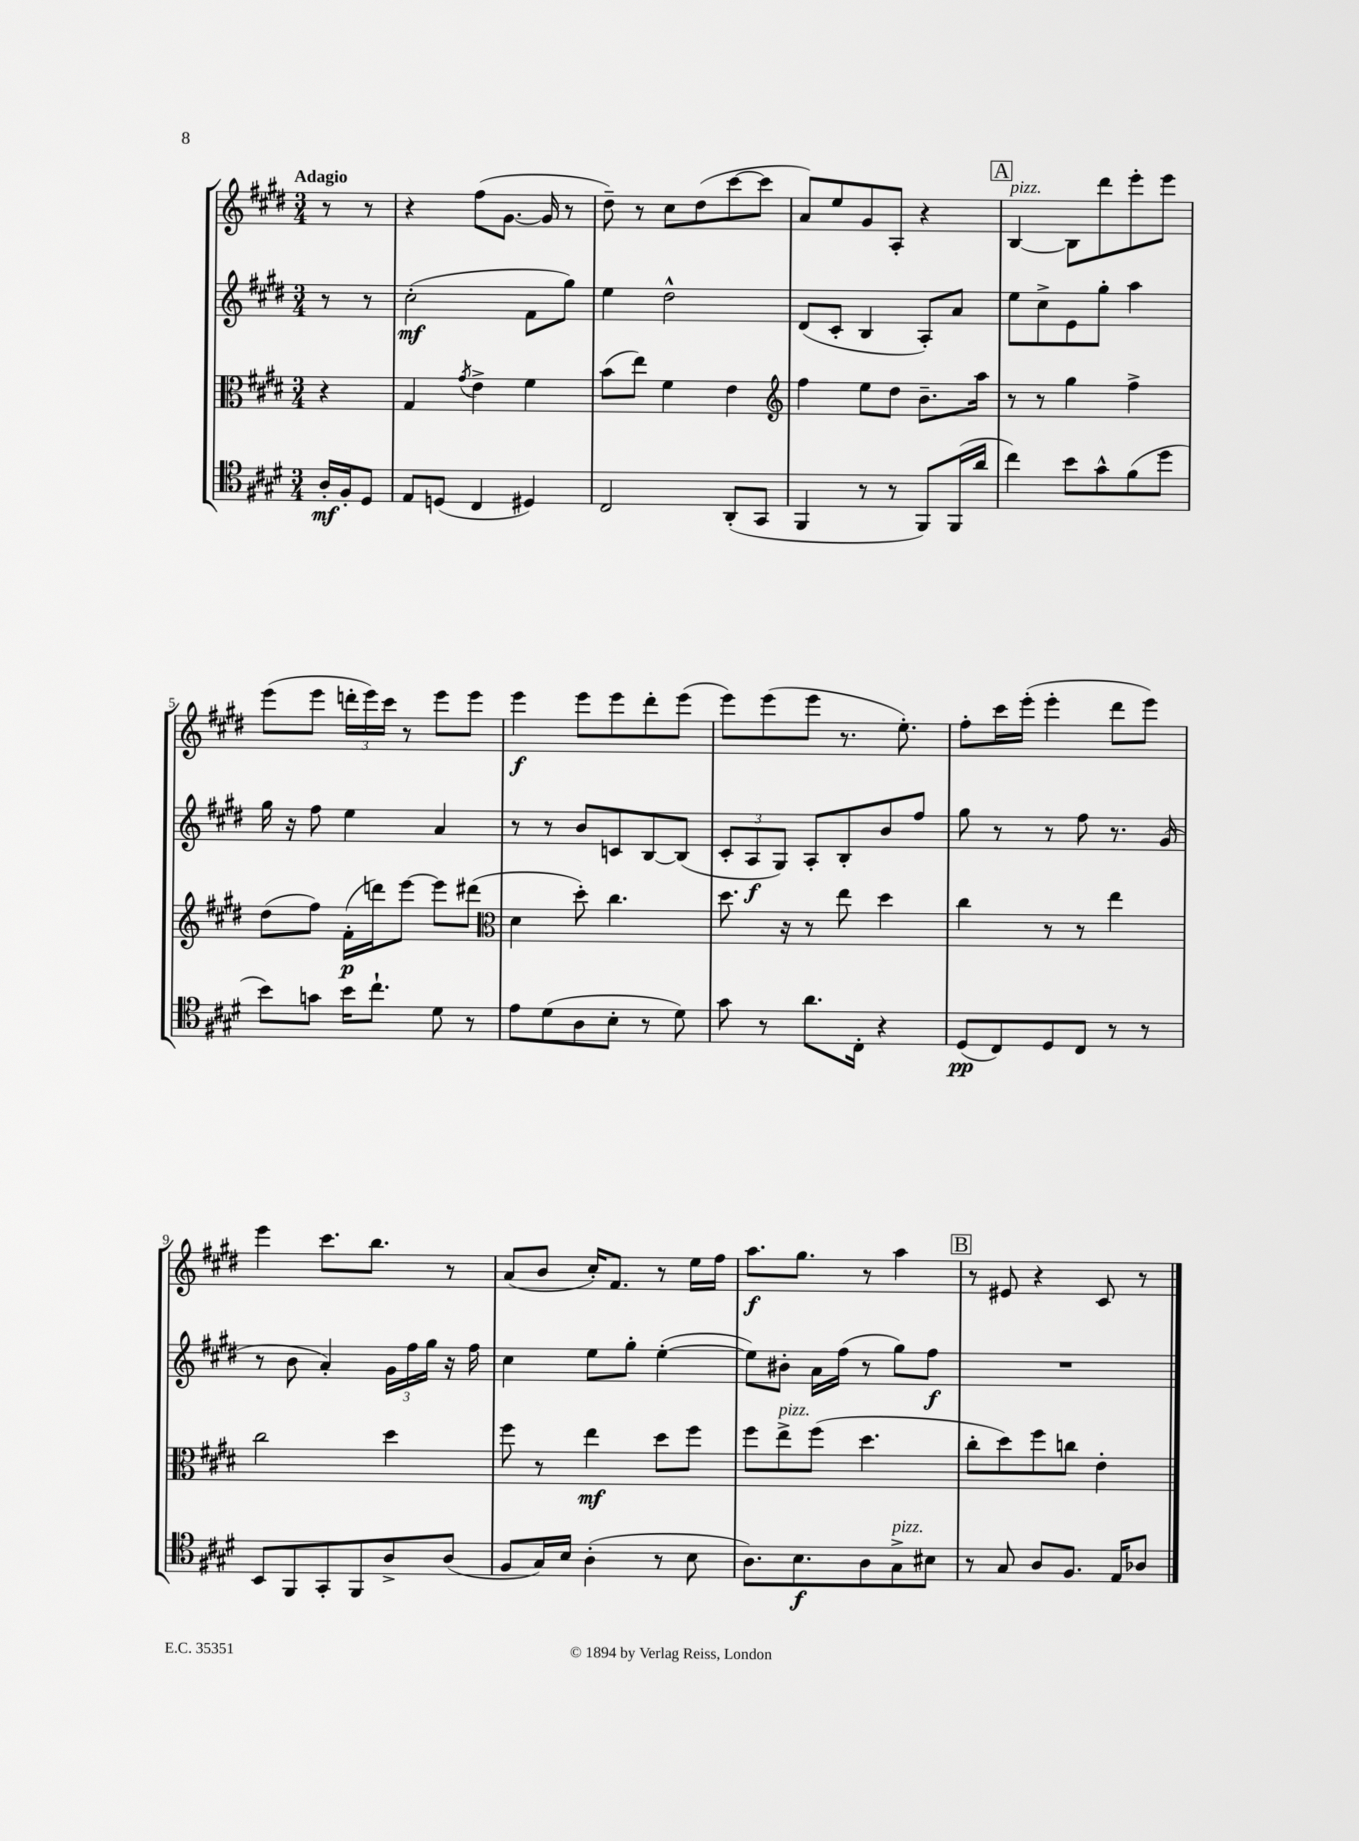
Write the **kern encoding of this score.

**kern	**kern	**kern	**kern
*staff4	*staff3	*staff2	*staff1
*clefC4	*clefC3	*clefG2	*clefG2
*k[f#c#g#d#]	*k[f#c#g#d#]	*k[f#c#g#d#]	*k[f#c#g#d#]
*M3/4	*M3/4	*M3/4	*M3/4
16A'/LL	4r	8r	8r
16F#'/J	.	.	.
8D#/J	.	8r	8r
=	=	=	=
8E/L	4G#/	(2cc#'\	4r
(8D/J	.	.	.
.	8qg#/	.	.
4C#/	4e^\	.	(8ff#\L
.	.	.	[8.g#\J
4D#/)	4f#\	8f#\L	.
.	.	.	16g#/]
.	.	8gg#\J)	8r
=	=	=	=
2C#/	(8b\L	4ee\	8dd#~\)
.	8ee\J)	.	8r
.	4f#\	2dd#^^\	8cc#\L
.	.	.	(8dd#\
(8AA'/L	4e\	.	[8ccc#\
8GG#/J	.	.	8ccc#\]J
=	=	=	=
*	*clefG2	*	*
4FF#/	4ff#\	(8d#/L	8a/L)
.	.	8c#'/J	8ee/
8r	8ee\L	4B/	8g#/
8r	8dd#\J	.	8A'/J
8FF#/L)	8.b~\L	8A'/L)	4r
(16FF#/L	.	8a/J	.
16a/JJ	16aa\Jk	.	.
=	=	=	=
4cc#\)	8r	8ee\L	[4B/
.	8r	8cc#^\	.
8b\L	4gg#\	8e\	8B\]L
8g#^^\	.	8gg#'\J	8ddd#\
(8f#\	4ff#^\	4aa\	8eee'\
8dd#\J	.	.	8eee\J
=	=	=	=
8b\L)	(8dd#\L	16gg#\	(8eee\L
.	.	16r	.
8g\J	8ff#\J)	8ff#\	8eee\J
16b\LK	(16f#'\LL	4ee\	24ddd'\LL
.	.	.	24eee\)
8.cc#`\J	16ddd\J)	.	.
.	.	.	24ccc#\JJ
.	[8eee\J	.	8r
8d#\	8eee\]L	4a/	8eee\L
8r	(8ddd#\J	.	8eee\J
=	=	=	=
*	*clefC3	*	*
8e\L	4d#\	8r	4eee\
(8d#\	.	8r	.
8A\	8dd#'\)	8b/L	8eee\L
8B'\J	4.cc#\	8c/	8eee\
8r	.	[8B/	8ddd#'\
8d#\)	.	(8B/]J	(8eee\J
=	=	=	=
8g#\	8.dd#\	12c#'/L	8eee\L)
.	.	12A/	.
8r	.	.	(8eee\
.	.	12G#/J)	.
.	16r	.	.
8.a\L	8r	8A'/L	8eee\J
.	8ee\	8B'/	8.r
16C#'\Jk	.	.	.
4r	4dd#\	8b/	.
.	.	.	8.ee'\)
.	.	8ff#/J	.
=	=	=	=
(8D#/L	4cc#\	8gg#\	8ff#'\L
8C#/)	.	8r	16ccc#\L
.	.	.	(16eee'\JJ
8D#/	8r	8r	4eee'\
8C#/J	8r	8ff#\	.
8r	4ee\	8.r	8ddd#\L
8r	.	.	8eee\J)
.	.	(16g#/	.
=	=	=	=
8BB/L	2cc#\	8r	4eee\
8FF#/	.	8b\	.
8GG#'/	.	4a'/)	8.ccc#\L
8FF#/	.	.	.
.	.	.	8.bb\J
8A^/	4dd#\	24g#\LL	.
.	.	24ff#\	.
.	.	24gg#\JJ	.
(8A/J	.	16r	8r
.	.	16ff#\	.
=	=	=	=
8F#/L	8ff#\	4cc#\	(8a/L
16G#/L)	8r	.	8b/J
16B/JJ	.	.	.
(4A'\	4ee\	8ee\L	16cc#'/LK)
.	.	.	8.f#/J
.	.	8gg#'\J	.
8r	8dd#\L	([4ee'\	8r
8B\	8ff#\J	.	16ee\LL
.	.	.	16ff#\JJ
=	=	=	=
8.A\L)	8ff#\L	8ee\]L)	8.aa\L
.	8ee^\	8b#'\J	.
8.B\	.	.	8.gg#\J
.	(8ff#\J	16a\LL	.
.	.	(16ff#\JJ	.
8A\	4.dd#\	8r	8r
8G#^\	.	8gg#\L)	4aa\
8B#\J	.	8ff#\J	.
=	=	=	=
8r	8cc#'\L	2.r	8r
8G#/	8dd#\)	.	8e#/
8A/L	8ff#\	.	4r
8.F#/J	8cc\J	.	.
.	4e'\	.	8c#/
16E/LK	.	.	.
8A-/J	.	.	8r
==	==	==	==
*-	*-	*-	*-
